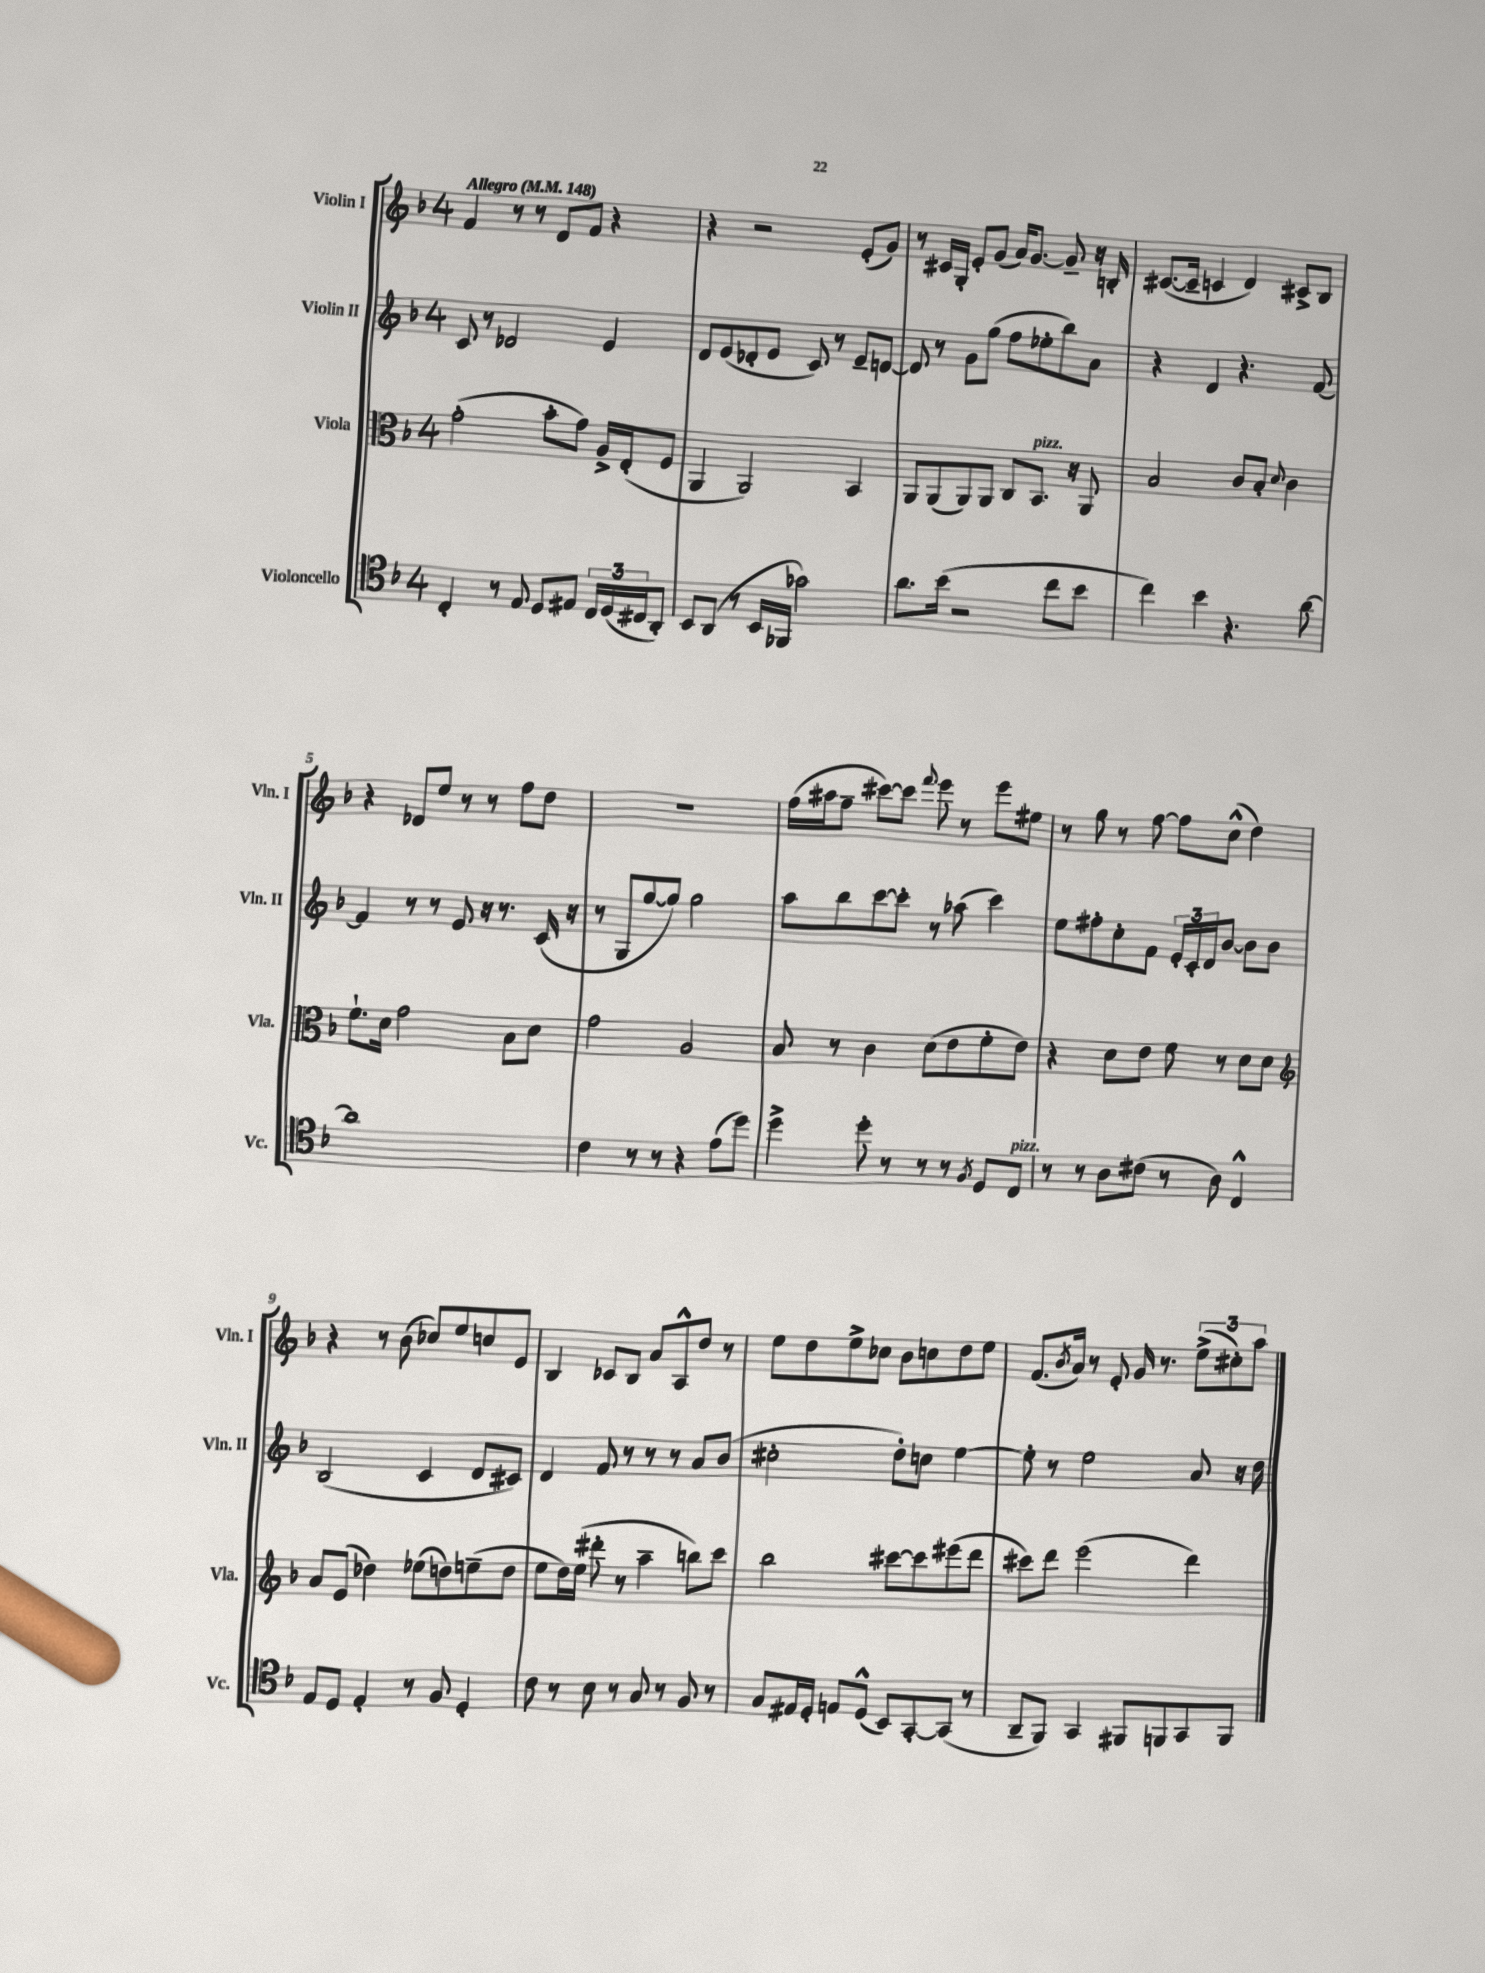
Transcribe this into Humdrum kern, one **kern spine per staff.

**kern	**kern	**kern	**kern
*staff4	*staff3	*staff2	*staff1
*clefC4	*clefC3	*clefG2	*clefG2
*k[b-]	*k[b-]	*k[b-]	*k[b-]
*M4/4	*M4/4	*M4/4	*M4/4
*MM148	*MM148	*MM148	*MM148
4C'	(2g'	8c	4f
.	.	8r	.
8r	.	2d-	8r
8E	.	.	8r
8D	8b-'	.	8d
8E#	8g)	.	8f
24C	16A^	4e	4r
(24D	.	.	.
.	(16E'	.	.
24C#	.	.	.
8AA')	8F	.	.
=	=	=	=
8BB-	4AA	8d	4r
(8AA	.	(8e	.
8r	2AA)	8d-'	2r
16BB-	.	8e	.
16FF-	.	.	.
2g-)	.	8c)	.
.	.	8r	.
.	4BB-	8e~	(8e'
.	.	[8d	8g)
=	=	=	=
8.a	8AA	8d]	8r
.	(8AA	8r	16c#
(16b-	.	.	16G'
2r	8AA)	8g	8e'
.	8AA	(8gg	(8g
.	8C	8ff	16a)
.	.	.	[8.g
.	8.BB-	8ee-'	.
8cc	.	8bb-)	8g~]
.	16r	.	.
8b-	8AA	8a	16r
.	.	.	16B'
=	=	=	=
4cc)	2B-	4r	([8.c#
.	.	.	16c#~]
4b-	.	4d	4c
4.r	8c	4.r	4d)
.	8B-'	.	.
.	8qqd	.	.
.	4c	.	8c#^
[8a	.	[8f	8B-
=	=	=	=
1a]	8.f`	4f]	4r
.	16d	.	.
.	2g	8r	8d-
.	.	8r	8ee
.	.	8e	8r
.	.	16r	8r
.	.	8.r	.
.	8B-	.	8ff
.	8d	(16c	8dd
.	.	16r	.
=	=	=	=
4c	2g	8r	1r
.	.	8G	.
8r	.	[8gg	.
8r	.	8gg])	.
4r	2A	2gg	.
(8e	.	.	.
8dd)	.	.	.
=	=	=	=
4dd^	8B-	8aa	(16ff
.	.	.	16aa#
.	8r	8bb-	8ff~
8dd'	4c	[8ccc	[8ccc#)
8r	.	8ccc']	8ccc#]
.	.	.	8qqfff
8r	(8d	8r	8eee
8r	8e	(8aa-	8r
8qF	.	.	.
8D	8f'	4ccc)	8eee
8C	8e)	.	8ee#
=	=	=	=
8r	4r	8ee	8r
8r	.	8ff#'	8gg
8A	8d	8cc'	8r
(8c#	8e	8f	[8ff
8r	8f	24e'	8ff]
.	.	24c'	.
.	.	24d	.
8A)	8r	[8b-	(8cc^^
4C^^	8d	8b-]	4dd)
.	8d	8b-	.
=	=	=	=
*	*clefG2	*	*
8E	8a	(2B-	4r
8D	(8e	.	.
4E'	4dd-)	.	8r
.	.	.	(8b-
8r	(8ee-	4c	8cc-)
8F	8dd)	.	8ee
4D'	(8ee~	8d	8cc
.	8dd	8c#)	8e
=	=	=	=
8c	8ee	4d	4B-
8r	16dd)	.	.
.	(16ee	.	.
8B-	8ddd#'	8f	8c-
8r	8r	8r	8B-
8G	4aa~	8r	8a
8r	.	8r	8A^^
8F	8bb)	8a	8dd
8r	8ccc	(8b-	8r
=	=	=	=
8G	2bb-	2cc#'	8ee
16E#	.	.	8dd
16D'	.	.	.
8E	.	.	8ee^
(8D^^	.	.	8cc-
8BB-)	[8ccc#	8dd')	8b-
[8GG'	8ccc#]	8cc	8cc
(8GG]	(8eee#	[4ee	8dd
8r	8ddd	.	8ee
=	=	=	=
8AA~	8ccc#)	8ee']	(8.f
8FF)	8ddd	8r	.
.	.	.	8qb-
.	.	.	16a)
4GG	(2eee	2ee	8r
.	.	.	8e'
8FF#	.	.	16g
.	.	.	8.r
8FF	.	.	.
8GG	4ddd)	8a	(12ee^
.	.	.	12cc#')
8FF	.	16r	.
.	.	.	12aa
.	.	16dd	.
==	==	==	==
*-	*-	*-	*-
